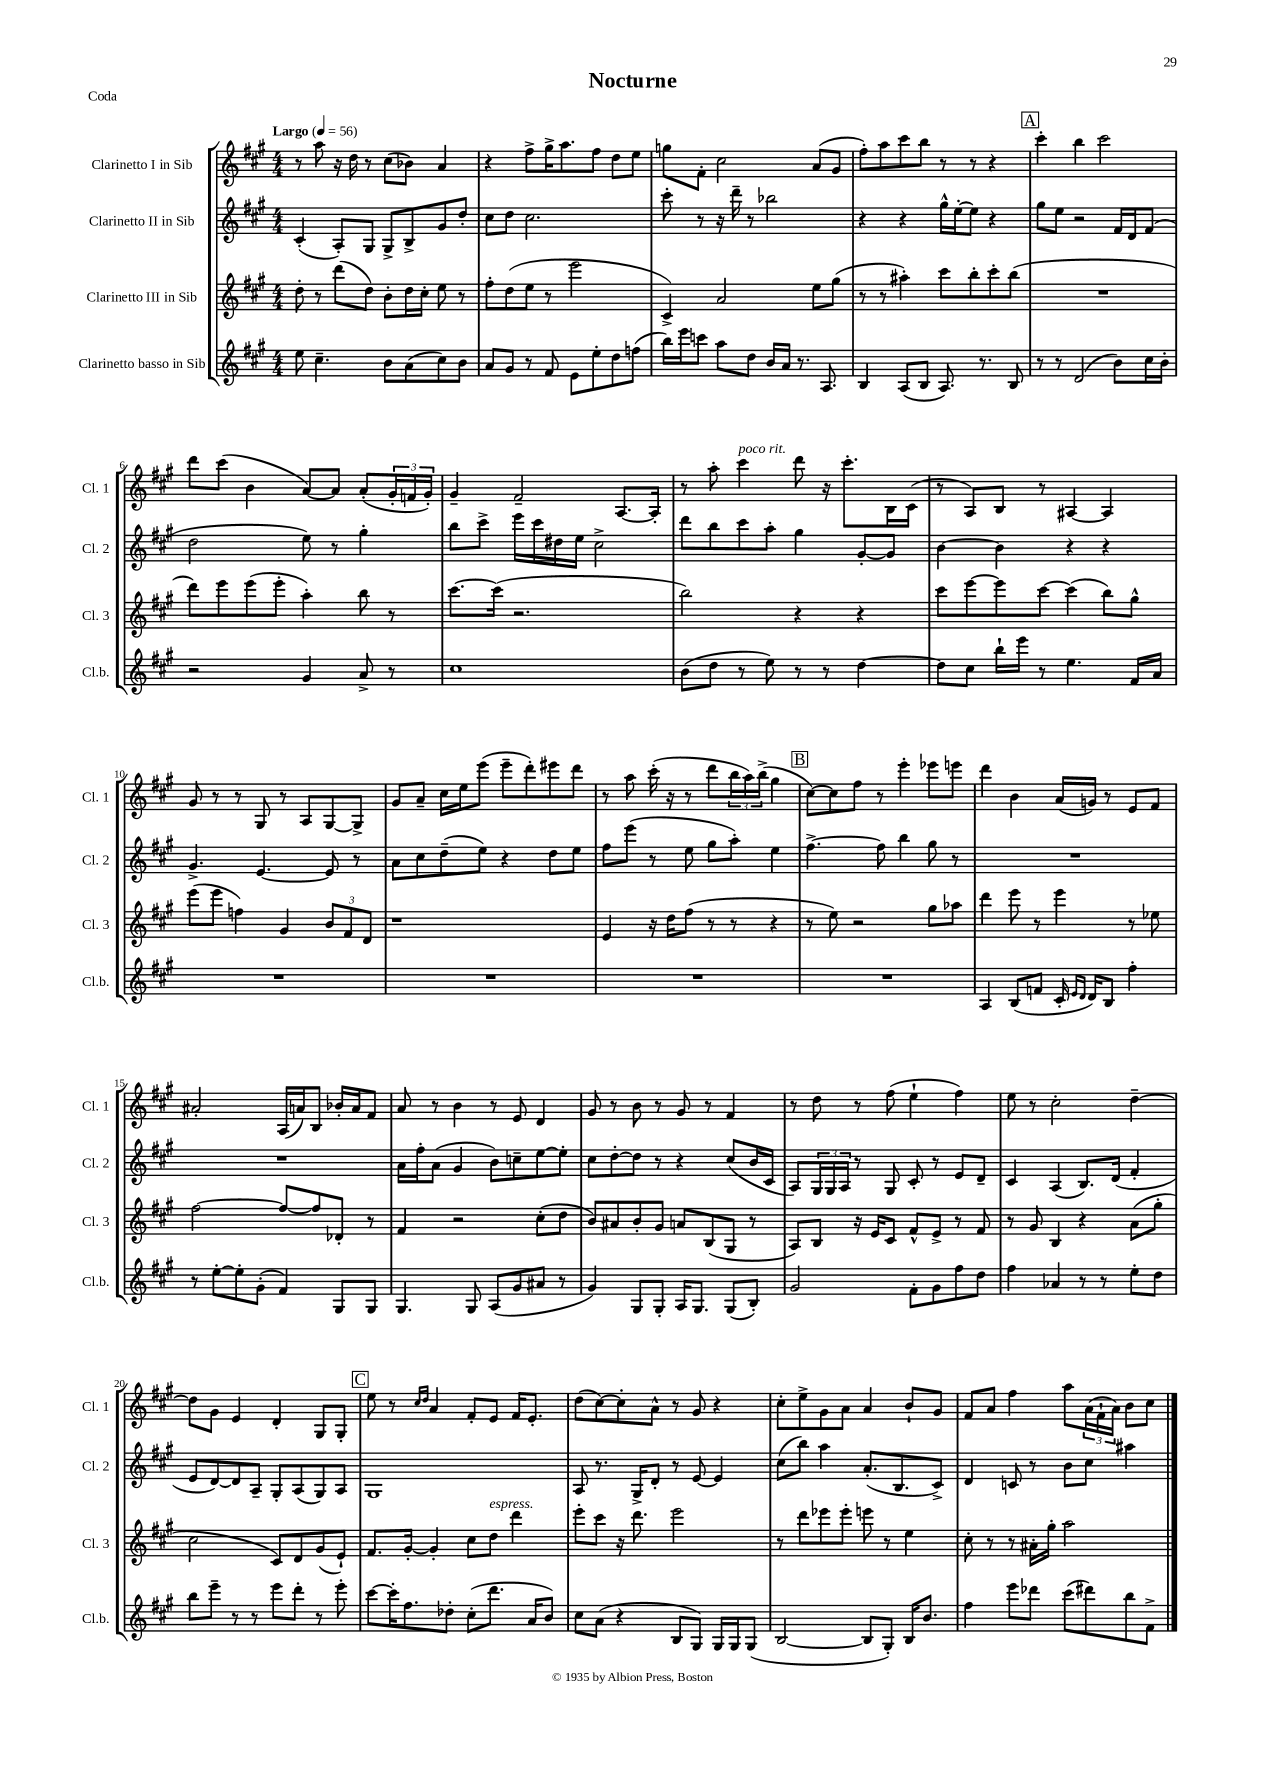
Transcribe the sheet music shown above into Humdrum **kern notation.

**kern	**kern	**kern	**kern
*staff4	*staff3	*staff2	*staff1
*clefG2	*clefG2	*clefG2	*clefG2
*k[f#c#g#]	*k[f#c#g#]	*k[f#c#g#]	*k[f#c#g#]
*M4/4	*M4/4	*M4/4	*M4/4
*MM56	*MM56	*MM56	*MM56
8ee	8dd'	(4c#'	8r
4.cc#~	8r	.	8aa
.	(8ddd	8A')	16r
.	.	.	16dd
.	8dd)	8G#	8r
8b	8b'	8G#^	(8cc#
(8a	16dd	8B^	8b-)
.	16cc#'	.	.
8cc#)	8ee	8g#	4a
8b	8r	8dd'	.
=	=	=	=
8a	8ff#'	8cc#	4r
8g#	(8dd	8dd	.
8r	8ee	2.cc#	8ff#^
8f#	8r	.	16gg#^
.	.	.	8.aa
8e	2eee	.	.
8ee'	.	.	8ff#
8dd	.	.	8dd
(8ff	.	.	8ee
=	=	=	=
16bb)	4c#^)	8ccc#'	8gg
16eee	.	.	.
8ccc	.	8r	8f#'
8aa	2a	16r	2cc#
.	.	16ddd~	.
8dd	.	8r	.
16b	.	2bb-	.
16a	.	.	.
8.r	.	.	.
.	8ee	.	(8a
8.A	.	.	.
.	(8gg#	.	8g#
=	=	=	=
4B	8r	4r	8ff#')
.	8r	.	8aa
(8A	4aa#')	4r	8ccc#
8B	.	.	8bb
8.A)	8ccc#	16gg#^^	8r
.	.	[16ee'	.
.	8bb'	8ee]	8r
8.r	.	.	.
.	8ccc#'	4r	4r
8B	(8bb	.	.
=	=	=	=
8r	1r	8gg#	4ccc#'
8r	.	8ee	.
(2d	.	2r	4bb
.	.	.	2ccc#
8b)	.	16f#	.
.	.	16d	.
16cc#	.	(8f#	.
16b'	.	.	.
=	=	=	=
2r	8ddd)	2dd	8ddd
.	8eee	.	(8ccc#
.	(8eee	.	4b
.	8eee'	.	.
4g#	4aa')	8ee)	[8a)
.	.	8r	8a]
8a^	8bb	4gg#'	(8a'
8r	8r	.	24g#'
.	.	.	24f
.	.	.	24g#')
=	=	=	=
1cc#	[8.ccc#	8bb	4g#~
.	.	8ccc#^	.
.	(16ccc#]	.	.
.	2.r	16eee	2f#~
.	.	16ccc#	.
.	.	16dd#	.
.	.	16ee	.
.	.	2cc#^	.
.	.	.	[8.A
.	.	.	16A']
=	=	=	=
(8b	2bb)	8ddd	8r
8dd	.	8bb	8aa'
8r	.	8ccc#	4ccc#
8ee)	.	8aa'	.
8r	4r	4gg#	8ddd
8r	.	.	16r
.	.	.	8.ccc#'
[4dd	4r	[8g#'	.
.	.	8g#]	16B
.	.	.	(16c#
=	=	=	=
8dd]	8ccc#	[4b	8r
8cc#	[8eee	.	8A)
16bb`	8eee]	4b]	8B
16eee	.	.	.
8r	[8ccc#	.	8r
4.ee	(4ccc#]	4r	[4A#
.	8bb)	4r	4A#]
16f#	8gg#^^	.	.
16a	.	.	.
=	=	=	=
1r	(8eee	4.g#^	8g#
.	8eee	.	8r
.	4ff)	.	8r
.	.	[4.e	8G#
.	4g#	.	8r
.	.	.	8A
.	12b	8e]	[8G#
.	12f#	.	.
.	.	8r	8G#^]
.	12d	.	.
=	=	=	=
1r	1r	8a	8g#
.	.	8cc#	8a~
.	.	(8dd~	16cc#
.	.	.	16ee
.	.	8ee)	(8eee
.	.	4r	8eee~
.	.	.	8ddd')
.	.	8dd	8eee#
.	.	8ee	8ddd
=	=	=	=
1r	4e	8ff#	8r
.	.	(8eee	8aa
.	16r	8r	(16ccc#'
.	16dd	.	16r
.	(8ff#	8ee	8r
.	8r	8gg#	8ddd
.	8r	8aa')	24bb
.	.	.	24aa)
.	.	.	(24bb^
.	4r	4ee	4gg#
=	=	=	=
1r	8r	[4.ff#^	[8cc#)
.	8ee)	.	8cc#]
.	2r	.	8ff#
.	.	8ff#]	8r
.	.	4bb	4eee'
.	8gg#	8gg#	8eee-
.	8aa-	8r	8eee
=	=	=	=
4A	4ddd	1r	4ddd
(8B	8eee	.	4b
8f	8r	.	.
16c#'	4eee	.	(16a
16qqe	.	.	.
16qqd	.	.	.
16d)	.	.	16g)
8B	.	.	8r
4ff#'	8r	.	8e
.	8ee-	.	8f#
=	=	=	=
8r	[2ff#	1r	2a#'
[8ee'	.	.	.
8ee']	.	.	.
(8g#'	.	.	.
4f#)	8ff#_	.	(16A
.	.	.	16a)
.	8ff#]	.	8B
8G#	8d-'	.	16b-'
.	.	.	16a
8G#	8r	.	8f#
=	=	=	=
4.G#	4f#	16a	8a
.	.	16ff#'	.
.	.	(8a	8r
.	2r	4g#	4b
8G#	.	.	.
(8A	.	8b)	8r
8g#	.	8cc~	8e
8a#	(8cc#'	[8ee	4d
8r	8dd	8ee']	.
=	=	=	=
4g#)	8b)	8cc#	8g#
.	8a#	[8dd'	8r
8G#	8b'	8dd]	8b
8G#'	8g#	8r	8r
16A	8a	4r	8g#
8.G#	.	.	.
.	(8B	.	8r
(8G#	8G#	(8cc#	4f#
8B')	8r	16b	.
.	.	16c#	.
=	=	=	=
2g#	8A)	8A)	8r
.	8B	24G#	8dd
.	.	24G#	.
.	.	24A	.
.	16r	8r	8r
.	16e	.	.
.	8c#	8G#	(8ff#
8f#'	8f#^^	8c#'	4ee`
8g#	8e^	8r	.
8ff#	8r	8e	4ff#)
8dd	8f#	8d~	.
=	=	=	=
4ff#	8r	4c#	8ee
.	8g#	.	8r
4a-	4B	(4A	2cc#'
8r	4r	8.B)	.
8r	.	.	.
.	.	(16d	.
8ee'	(8a	4f#'	[4dd~
8dd	8gg#'	.	.
=	=	=	=
8bb	2cc#	8e	8dd]
8eee~	.	[8d)	8g#
8r	.	8d]	4e
8r	.	8A~	.
8eee	8c#)	8G#'	4d'
8ddd'	8d	(8A	.
8r	(8g#	8G#)	8G#
8eee'	8e`)	8A	8G#'
=	=	=	=
[8ccc#	8.f#	1G#	8ee
16ccc#']	.	.	8r
8.ff#	[16g#'	.	.
.	.	.	16qqcc#
.	.	.	16qqdd
.	4g#']	.	4a
8dd-'	.	.	.
(8cc#'	8cc#	.	8f#'
8.ddd	8dd	.	8e
.	4ddd	.	16f#
16a	.	.	8.e'
8b)	.	.	.
=	=	=	=
8cc#	8eee'	8A	(8dd
(8a	8ccc#	8.r	[8cc#)
4r	16r	.	8cc#']
.	8.ddd	16G#^	.
.	.	8d'	8a^^
8B	2eee	8r	8r
8G#)	.	[8e	8g#
16G#	.	4e]	4r
16G#	.	.	.
(8G#	.	.	.
=	=	=	=
[2B	8r	(8cc#	8cc#'
.	8ddd	8bb)	8ee^
.	8eee-	4aa	8g#
.	8eee-'	.	8a
8B]	8eee	(8.a'	4a
8G#')	8r	.	.
.	.	8.B	.
16B	4ee	.	8b`
8.b	.	.	.
.	.	8c#^)	8g#
=	=	=	=
4ff#	8cc#'	4d	8f#
.	8r	.	8a
8eee	8r	8c	4ff#
8ddd-	16a#'	8r	.
.	16gg#'	.	.
(8ccc#	2aa	8b	8aa
8ddd#)	.	8cc#	(24a
.	.	.	24f#`
.	.	.	24a)
8bb	.	4aa#	8b
8f#^	.	.	8cc#
==	==	==	==
*-	*-	*-	*-
